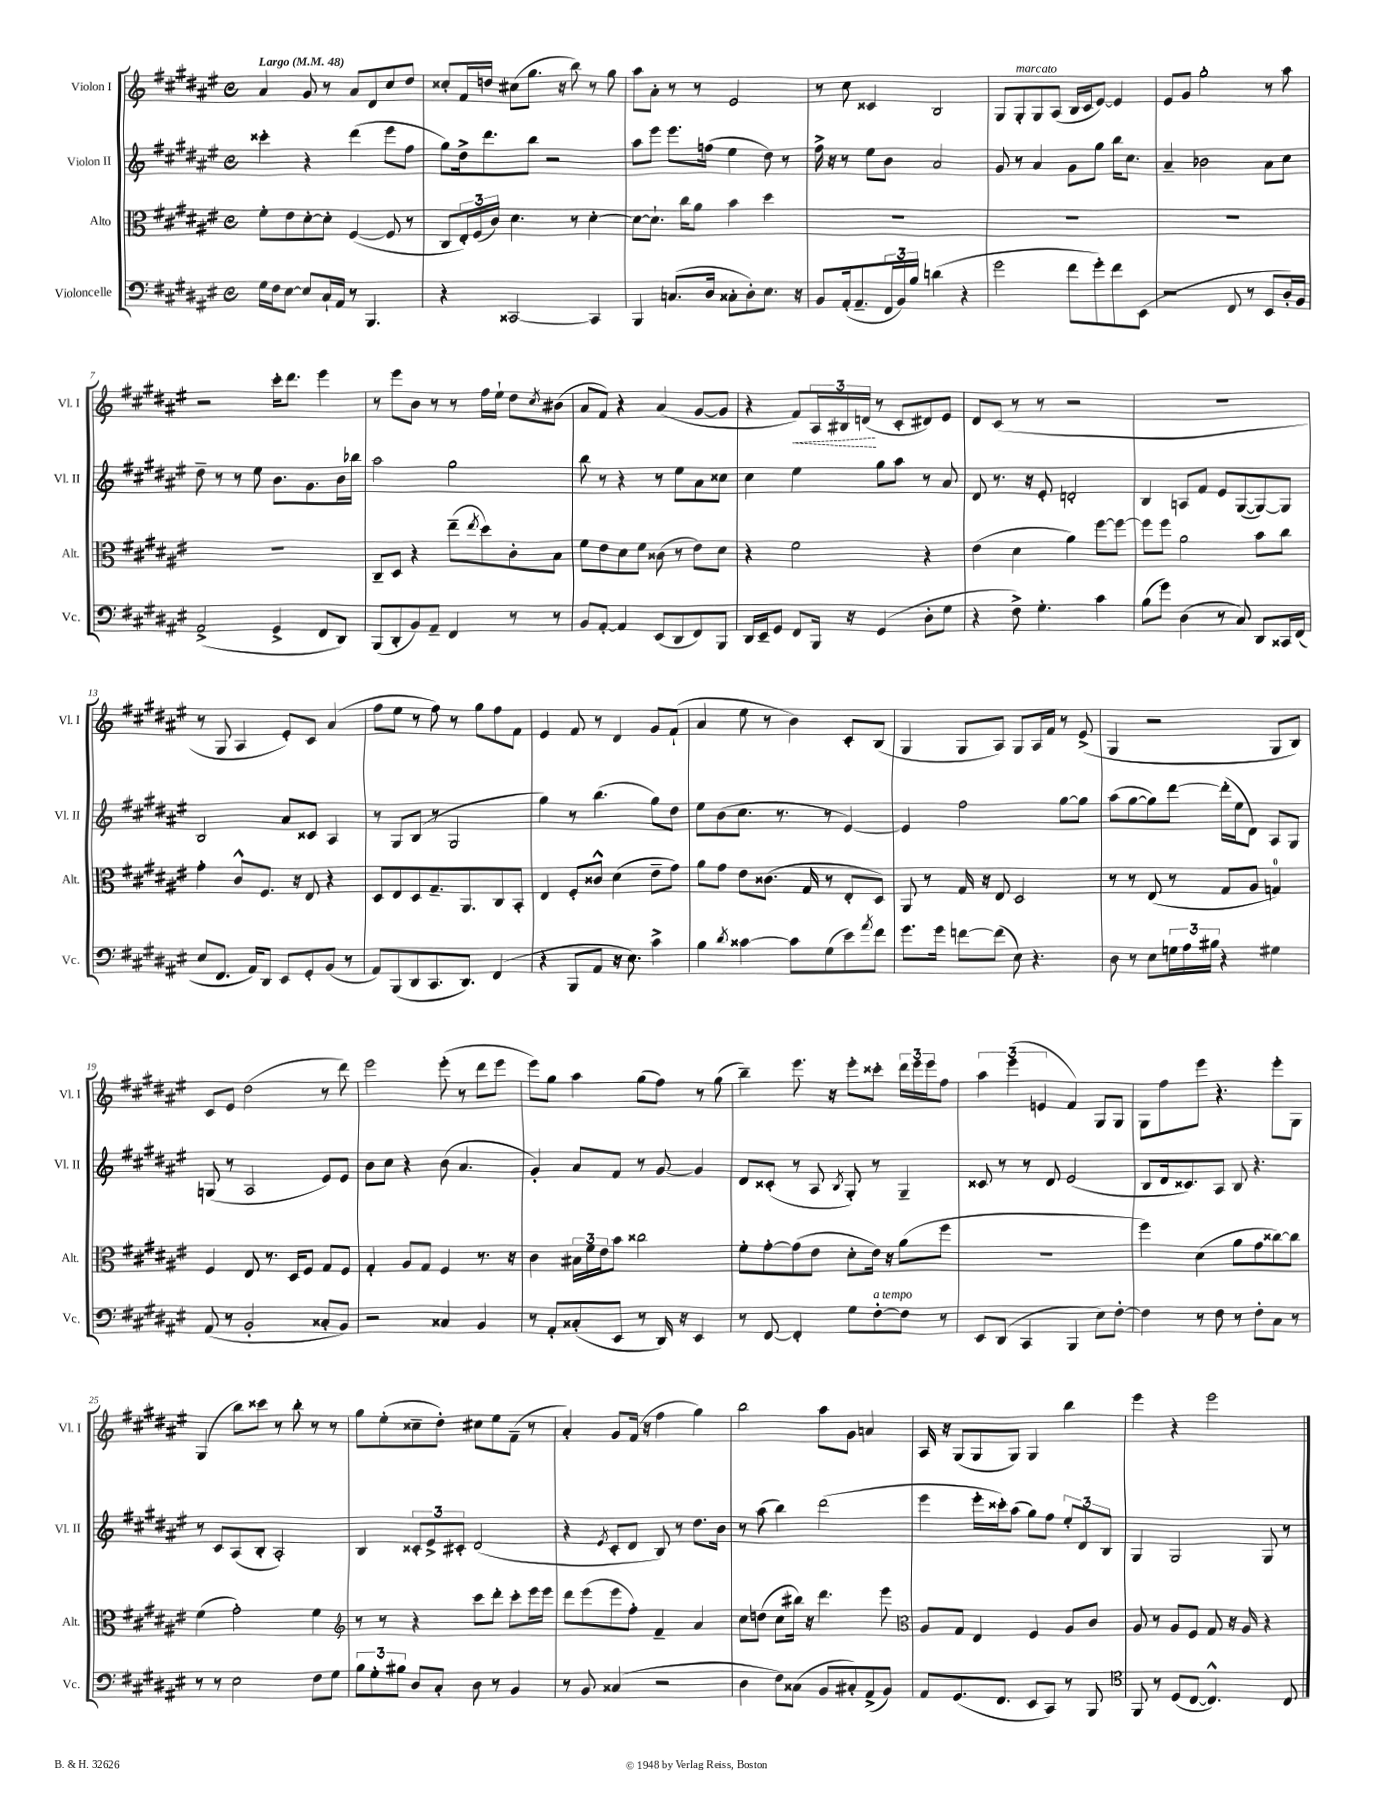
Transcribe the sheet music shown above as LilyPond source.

<<
\new StaffGroup <<
\new Staff = "s0" \with { instrumentName = "Violon I" shortInstrumentName = "Vl. I" } {
    \clef treble \key fis \major \defaultTimeSignature \time 4/4 \tempo "Largo" 4 = 48
    ais'4 gis'8 r8 ais'8 dis'8 cis''8 dis''8 |
    cisis''8-. fis'16 d''16 cis''8( gis''8. r16 b''8) r8 gis''8 |
    ais''8 ais'8-. r8 r8 eis'2 |
    r8 cis''8 cisis'4 b2 |
    gis8 gis8-.^\markup { \italic "marcato" } gis8 ais8( b16 cis'16 eis'8~) eis'4 |
    eis'8 gis'8 gis''2-. r8 ais''8 |
    r2 cis'''16-. dis'''8. eis'''4 |
    r8 eis'''8 b'8 r8 r8 fis''16 eis''16-! dis''8 \acciaccatura { cis''8 } bis'8( |
    ais'8 fis'8) r4 ais'4( gis'8~ gis'8 |
    r4 \once \override Hairpin.style = #'dashed-line fis'8\<) \tuplet 3/2 { ais16 bis16 d'16\!( } r8 cis'8-. dis'8) eis'8 |
    dis'8 cis'8( r8 r8 r2 |
    R1 |
    r8 gis8 ais4 eis'8-.) cis'8 ais'4( |
    fis''8 eis''8 r8 fis''8) r8 gis''8 fis''8 fis'8 |
    eis'4 fis'8 r8 dis'4 gis'8 fis'8-!( |
    ais'4 eis''8 r8 b'4) cis'8-. b8( |
    gis4 gis8 ais8) gis8 ais16 fis'16 r8 eis'8->( |
    gis4 r2 gis8 b8) |
    cis'8 eis'8 dis''2( r8 dis'''8) |
    eis'''2 eis'''8-.( r8 dis'''8 eis'''8 |
    eis'''8) gis''8 ais''4 gis''8( fis''8) r8 gis''8( |
    b''4--) eis'''8. r16 eis'''8-. cisis'''8-. \tuplet 3/2 { dis'''16 eis'''16 eis'''16 } fis''8 |
    \tuplet 3/2 { ais''4 eis'''4( e'4 } fis'4) gis8 gis8 |
    gis8 fis''8 eis'''8 r4. eis'''8-. gis8 |
    gis4( b''8) cisis'''8 r8 b''8-. r8 r8 |
    gis''8 eis''8-.( cisis''8-- dis''8-.) cis''8 eis''8 fis'8--( r8 |
    ais'4-.) gis'8 fis'16( r16 fis''4 gis''4) |
    b''2 ais''8 gis'8 a'4 |
    ais16 r16 gis8( gis8 gis8) gis4 b''4 |
    eis'''4 r4 eis'''2 \bar "|." |
}
\new Staff = "s1" \with { instrumentName = "Violon II" shortInstrumentName = "Vl. II" } {
    \clef treble \key fis \major \defaultTimeSignature \time 4/4
    cisis'''4-. r4 dis'''4( eis'''8 fis''8 |
    gis''8) dis''16-> dis'''8. b''8 r2 |
    ais''8 eis'''8 eis'''8. f''16( eis''4 dis''8) r8 |
    fis''16-> r16 r8 eis''8 b'8 ais'2 |
    gis'8 r8 ais'4 gis'8 gis''8 b''16 cis''8. |
    ais'4-- bes'2 ais'8 cis''8 |
    dis''8-- r8 r8 eis''8 b'8. gis'8. b'16 bes''16 |
    ais''2 gis''2 |
    b''8 r8 r4 r8 eis''8 ais'8 cisis''8 |
    cis''4 eis''4 gis''8 ais''8 r8 ais'8 |
    dis'8 r8. r16 eis'8-. d'2-. |
    b4 a8 fis'8 eis'8 gis8~( gis8~) gis8 |
    b2 ais'8 cisis'8 ais4 |
    r8 gis8 b8( r8 gis2 |
    gis''4) r8 b''4.( gis''8) dis''8 |
    eis''8 b'8( cis''8. r8. r8 eis'4~) |
    eis'4 fis''2 gis''8~ gis''8 |
    ais''8( gis''8~ gis''8) dis'''8~ dis'''16-.( eis''16 dis'8) ais8 gis8 |
    g8( r8 ais2 eis'8) eis'8 |
    b'8 cis''8 r4 b'8( ais'4. |
    gis'4-.) ais'8 fis'8 r8 gis'8~ gis'4 |
    dis'8 cisis'8-.( r8 ais8 \acciaccatura { b8 } gis8-.) r8 gis4-- |
    cisis'8 r8 r8 dis'8 eis'2( |
    b8 dis'16 cisis'8.) ais8 b8 r4. |
    r8 cis'8 ais8( b8-. ais2-.) |
    b4 \tuplet 3/2 { cisis'8-. eis'8-> cis'8-. } dis'2( |
    r4 \acciaccatura { eis'8 } cis'8-. dis'8 b8) r8 dis''8. b'16 |
    r8 ais''8( b''4) dis'''2( |
    eis'''4 eis'''16-. cisis'''16-.) ais''8( gis''8) fis''8 \tuplet 3/2 { eis''8-. dis'8 b8 } |
    gis4 gis2 gis8 r8 \bar "|." |
}
\new Staff = "s2" \with { instrumentName = "Alto" shortInstrumentName = "Alt." } {
    \clef alto \key fis \major \defaultTimeSignature \time 4/4
    fis'8-. eis'8 dis'8~-. dis'8-. fis4~( fis8 r8 |
    cis8 \tuplet 3/2 { eis16-.) fis16( cis'16) } dis'4. r8 dis'4~-. |
    dis'8~ dis'8.-! cis''16 ais'8 b'4 dis''4 |
    R1 |
    R1 |
    R1 |
    R1 |
    cis8-- dis8 r4 eis''8--( \acciaccatura { eis''8 } dis''8) cis'8-. b8 |
    fis'8 eis'8 dis'8 fis'8 cisis'8( r8 eis'8) dis'8 |
    r4 fis'2 r4 |
    eis'4( dis'4 ais'4) fis''8~ fis''8~ |
    fis''8 fis''8 ais'2 b'8 cis''8 |
    gis'4-. cis'8-^ fis8. r16 eis8 r4 |
    dis8 eis8 dis8 gis8.-- ais,8. cis8 b,8-. |
    eis4 fis8-. cisis'8-^ dis'4( eis'8-- gis'8) |
    ais'8 gis'8 eis'8 cisis'8.( gis16 r8 eis8-. dis8) |
    ais,8 r8 gis16 r16 eis8 dis2 |
    r8 r8 eis8( r8 gis8 ais8 g4-0) |
    fis4 eis8 r8. dis16 fis8 gis8 fis8 |
    gis4-. ais8 gis8 fis4 r8. r16 |
    cis'4 \tuplet 3/2 { bis16 fis'16 eis'16 } b'8 cisis''2 |
    fis'8-. gis'8~-. gis'8( eis'8 dis'8-. eis'16) r16 ais'8( fis''8 |
    R1 |
    fis''4) dis'4( ais'8 gis'8 cisis''8~) cisis''8 |
    fis'4( gis'2-.) fis'4 |
    \clef treble r8 r8 r4 cis'''8 dis'''8-. cis'''8-. eis'''16 eis'''16 |
    dis'''8 eis'''8( eis'''8 fis''8-.) fis'4-- ais'4 |
    cis''8 d''8( cis''8 bis''16) r16 dis'''4. eis'''8 |
    \clef alto ais8 gis8 eis4 fis4 ais8 cis'8 |
    ais8 r8 ais8 fis8 gis8 r16 ais16 r4 \bar "|." |
}
\new Staff = "s3" \with { instrumentName = "Violoncelle" shortInstrumentName = "Vc." } {
    \clef bass \key fis \major \defaultTimeSignature \time 4/4
    gis16 fis16 eis8~ eis8 cis16-! ais,16 r8 b,,4. |
    r4 cisis,2~ cisis,4 |
    b,,4 c8.( dis16 cisis8-. dis8-.) eis8. r16 |
    b,8 ais,16-.( ais,8.-- \tuplet 3/2 { fis,16 b,16) b16 } d'4( r4 |
    gis'2 fis'8 gis'8-.) fis'8 eis,8( |
    r2 fis,8 r8 eis,8 dis16-.) b,16 |
    ais,2->( gis,4-> fis,8 dis,8) |
    b,,8( dis,8-. b,8) ais,8-- fis,4 r8 r8 |
    b,8 ais,8~-. ais,4 eis,8( dis,8 fis,8) b,,8 |
    dis,16 eis,16-- gis,8 fis,8 b,,16 r16 gis,4( dis8-. gis8 |
    r4 fis8->) gis4.-. cis'4 |
    b8( gis'8) dis4( r8 cis8) dis,8 cisis,16 fis,16( |
    eis8 fis,8. ais,16) dis,8 eis,8 gis,8-. b,8( r8 |
    ais,8) b,,8( dis,8 cis,8. dis,8.) fis,4( |
    r4 b,,8 ais,8 r16 eis8.) cis'4-> |
    b4 \acciaccatura { dis'8 } cisis'4~ cisis'8 gis8( eis'8) \acciaccatura { ais'8 } fis'8 |
    gis'8. gis'16 f'8~ f'8( eis8) r4. |
    dis8 r8 eis8 \tuplet 3/2 { g16 ais16 bis16 } r4 gis4 |
    ais,8( r8 b,2-. cisis8-. b,8) |
    r2 cisis4 b,4 |
    r8 ais,8-. cisis8-.( eis,8 r8 dis,16) r16 eis,4 |
    r8 fis,8~ fis,4-. gis8 fis8~-.^\markup { \italic "a tempo" } fis8 r8 |
    eis,8 dis,8( cis,4 b,,4 eis8) fis8~-. |
    fis4 r8 fis8 r8 fis8-. cis8 r8 |
    r8 r8 eis2 fis8 gis8 |
    \tuplet 3/2 { b8 gis8-. bis8 } dis8 cis8-. dis8 r8 b,4 |
    r8 b,8 cisis4( r2 |
    dis4 fis8) cisis8( b,8 cis8-.) ais,8->( b,8) |
    ais,8 gis,8.( fis,8. eis,8 cis,8) r8 b,,8 |
    \clef tenor fis,8 r8 dis8( cis8~ cis4.-^) cis8 \bar "|." |
}
>>
>>
